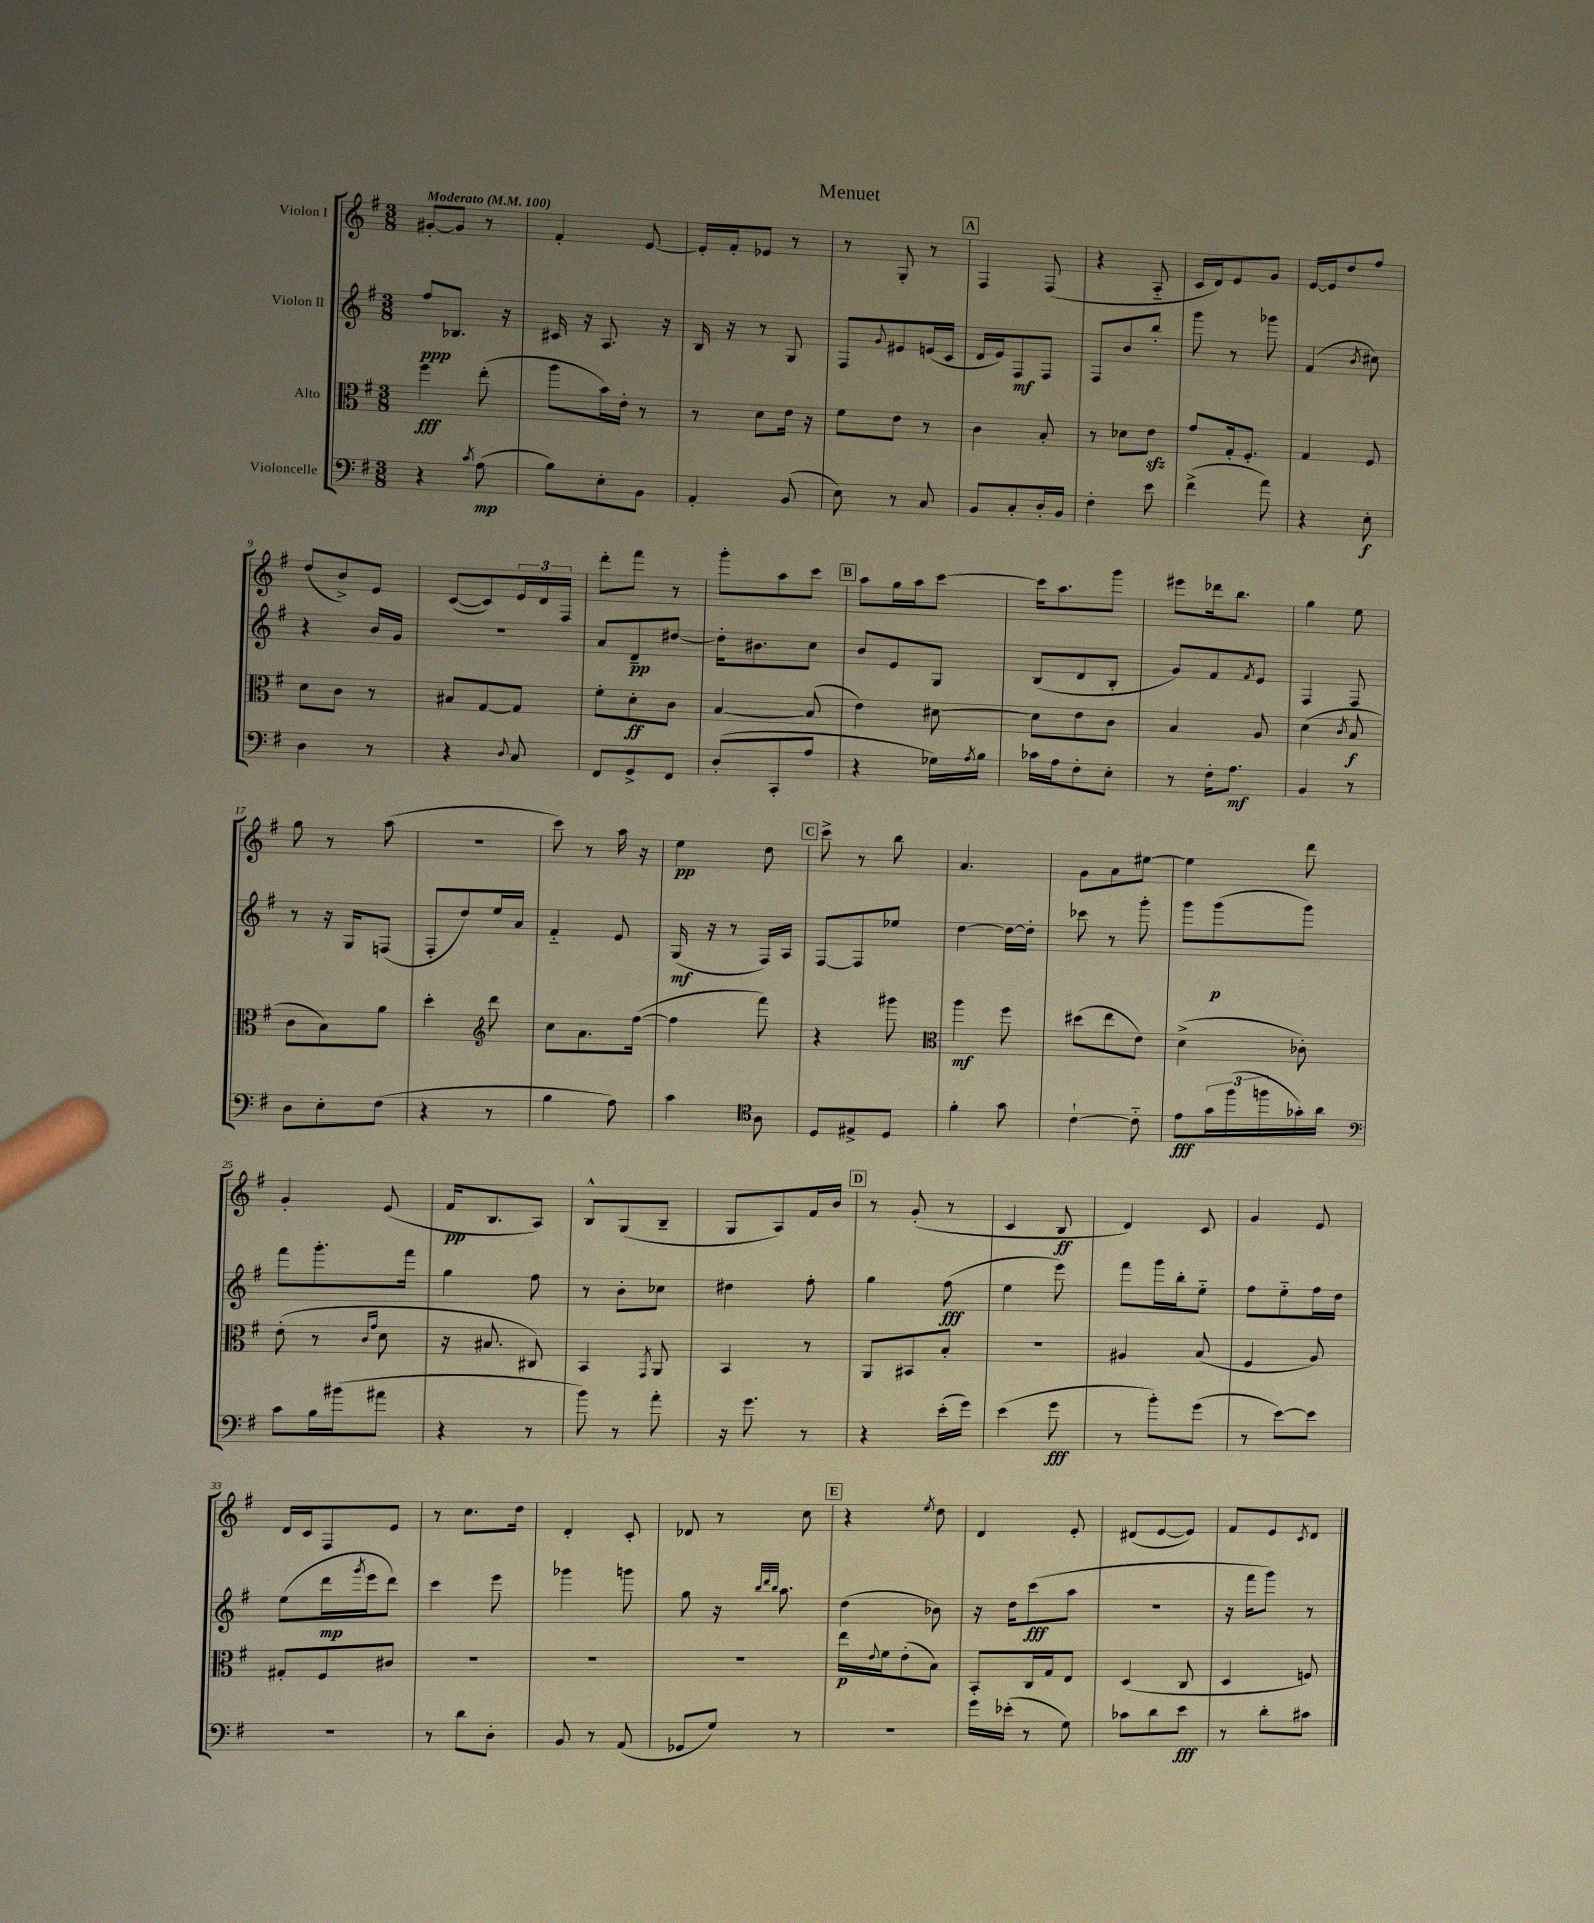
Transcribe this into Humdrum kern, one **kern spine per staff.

**kern	**dynam	**kern	**dynam	**kern	**dynam	**kern	**dynam
*part4	*part4	*part3	*part3	*part2	*part2	*part1	*part1
*staff4	*staff4	*staff3	*staff3	*staff2	*staff2	*staff1	*staff1
*I"Violoncelle	*	*I"Alto	*	*I"Violon II	*	*I"Violon I	*
*clefF4	*	*clefC3	*	*clefG2	*	*clefG2	*
*k[f#]	*	*k[f#]	*	*k[f#]	*	*k[f#]	*
*M3/8	*	*M3/8	*	*M3/8	*	*M3/8	*
*MM100	*	*MM100	*	*MM100	*	*MM100	*
=1	=1	=1	=1	=1	=1	=1	=1
!	!	!	!	!	!	!LO:TX:a:B:t=Moderato	!
4r	.	4ff#\	fff	8ff#/L	ppp	[8g#X'/L	.
.	.	.	.	8.B-X/J	.	8g#/J]	.
8qc/	.	.	.	.	.	.	.
(8A\	mp	(8ee'\	.	.	.	8r	.
.	.	.	.	16r	.	.	.
=2	=2	=2	=2	=2	=2	=2	=2
8B\L)	.	8aa\L	.	16c#X/	.	4f#'/	.
.	.	.	.	16r	.	.	.
8E'\	.	16b\L)	.	8.A/	.	.	.
.	.	16e'\JJ	.	.	.	.	.
8BB\J	.	8r	.	.	.	[8e/	.
.	.	.	.	16r	.	.	.
=3	=3	=3	=3	=3	=3	=3	=3
4AA'/	.	8r	.	16B/	.	16e'/LL]	.
.	.	.	.	16r	.	16f#'/J	.
.	.	8d\L	.	8r	.	8e-X/J	.
(8BB/	.	16e\Jk	.	8G/	.	8r	.
.	.	16r	.	.	.	.	.
=4	=4	=4	=4	=4	=4	=4	=4
8E\)	.	8f#\L	.	8F#/L	.	8r	.
.	.	.	.	8qqg/	.	.	.
8r	.	8e\J	.	8e#X/	.	8G'/	.
8C/	.	8r	.	(16en/L	.	8r	.
.	.	.	.	16c/JJ	.	.	.
!!LO:REH:place=s1:t=A
=5	=5	=5	=5	=5	=5	=5	=5
8BB/L	.	4c\	.	16d/LL	.	4F#/	.
.	.	.	.	16e/J)	.	.	.
8C'/	.	.	.	8F#/	mf	.	.
16D'/L	.	8B'/	.	8F#/J	.	(8F#/	.
16BB/JJ	.	.	.	.	.	.	.
=6	=6	=6	=6	=6	=6	=6	=6
4F#'\	.	8r	.	8F#/L	.	4r	.
.	.	8d-X\L	.	8b/	.	.	.
8e\	.	8ezz\J	.	8bb'/J	.	8A/	.
=7	=7	=7	=7	=7	=7	=7	=7
(4f#^\	.	8g/L	.	8ggg\	.	16c/LL	.
.	.	.	.	.	.	16d/J)	.
.	.	16G'/k	.	8r	.	8e/	.
.	.	8.F#'/J	.	.	.	.	.
8a\)	.	.	.	8ggg-X\	.	8g/J	.
=8	=8	=8	=8	=8	=8	=8	=8
4r	.	4G/	.	(4f#/	.	[16e/LL	.
.	.	.	.	.	.	16e/J]	.
.	.	.	.	.	.	8dd/	.
.	.	.	.	8qb/	.	.	.
8E'\	f	8F#/	.	8cc#X\)	.	8ff#/J	.
!!LO:LB:g=z
=9	=9	=9	=9	=9	=9	=9	=9
4D\	.	8d\L	.	4r	.	(8dd/L	.
.	.	8c\J	.	.	.	8b^/)	.
8r	.	8r	.	16b/LL	.	8e/J	.
.	.	.	.	16g/JJ	.	.	.
=10	=10	=10	=10	=10	=10	=10	=10
4r	.	8B#X/L	.	4.r	.	([8c/L	.
.	.	[8G/	.	.	.	8c/])	.
8qqD/	.	.	.	.	.	.	.
8C/	.	8G/J]	.	.	.	24e/L	.
.	.	.	.	.	.	24d/	.
.	.	.	.	.	.	24F#/JJ	.
=11	=11	=11	=11	=11	=11	=11	=11
8FF#/L	.	8f#'\L	.	8a/L	.	8ddd'\L	.
8GG^/	.	8d'\	ff	8d~/	pp	8fff#\J	.
8FF#/J	.	8c\J	.	[8dd#X/J	.	8r	.
=12	=12	=12	=12	=12	=12	=12	=12
(8D'/L	.	[4B/	.	16dd#'\KL]	.	8ggg'\L	.
.	.	.	.	8.b#X\	.	.	.
8CC'/	.	.	.	.	.	8aa\	.
8A/J	.	(8B/]	.	8cc\J	.	8ccc\J	.
!!LO:REH:place=s1:t=B
=13	=13	=13	=13	=13	=13	=13	=13
4r	.	4e\)	.	8b/L	.	8aa\L	.
.	.	.	.	8e/	.	16gg\L	.
.	.	.	.	.	.	16aa\J	.
16G-X\LL)	.	[8d#X\	.	8G/J	.	[8ccc\J	.
8qA/	.	.	.	.	.	.	.
16B\JJ	.	.	.	.	.	.	.
=14	=14	=14	=14	=14	=14	=14	=14
16c-X\LL	.	8d#\L]	.	(8B/L	.	16ccc\KL]	.
16A\J	.	.	.	.	.	8.aa\	.
8F#'\	.	8e\	.	8d/	.	.	.
8E'\J	.	8c\J	.	8B'/J	.	8ggg\J	.
=15	=15	=15	=15	=15	=15	=15	=15
8r	.	4B/	.	8g/L)	.	8eee#X\L	.
16F#'\KL	.	.	.	8f#/	.	16ddd-X\k	.
8.A\J	mf	.	.	.	.	8.bb\J	.
.	.	.	.	8qf#/	.	.	.
.	.	8A/	.	8e/J	.	.	.
=16	=16	=16	=16	=16	=16	=16	=16
4BB/	.	(4d\	.	4F#/	.	4gg\	.
.	.	8qc/	.	.	.	.	.
8r	.	8B/	f	8F#/	.	8ee\	.
!!LO:LB:g=z
=17	=17	=17	=17	=17	=17	=17	=17
8D\L	.	8c\L	.	8r	.	8gg\	.
8E'\	.	8B\)	.	16r	.	8r	.
.	.	.	.	16G/KL	.	.	.
(8F#\J	.	8a\J	.	(8Fn/J	.	(8aa\	.
=18	=18	=18	=18	=18	=18	=18	=18
4r	.	4dd'\	.	8F#'/L	.	4.r	.
.	.	.	.	8dd/)	.	.	.
*	*	*clefG2	*	*	*	*	*
8r	.	8ddd\	.	16ee/L	.	.	.
.	.	.	.	16a/JJ	.	.	.
=19	=19	=19	=19	=19	=19	=19	=19
4B\	.	8cc\L	.	4f#/	.	8ccc\)	.
.	.	8.a\	.	.	.	8r	.
8A\)	.	.	.	8e/	.	16aa\	.
.	.	([16ff#\Jk	.	.	.	16r	.
=20	=20	=20	=20	=20	=20	=20	=20
4c\	.	4ff#\]	.	(16G/	mf	4ee\	pp
.	.	.	.	16r	.	.	.
.	.	.	.	8r	.	.	.
*clefC4	*	*	*	*	*	*	*
8A\	.	8fff#\)	.	16F#/LL)	.	8dd\	.
.	.	.	.	16A/JJ	.	.	.
!!LO:REH:place=s1:t=C
=21	=21	=21	=21	=21	=21	=21	=21
8D/L	.	4r	.	[8F#/L	.	8ccc^\	.
8E#X^/	.	.	.	8F#/]	.	8r	.
8D/J	.	8ggg#X\	.	8ee-X/J	.	8bb\	.
=22	=22	=22	=22	=22	=22	=22	=22
*	*	*clefC3	*	*	*	*	*
4f#'\	.	4aa\	mf	[4dd\	.	4.a/	.
8g\	.	8ff#\	.	16dd\LL_	.	.	.
.	.	.	.	16dd'\JJ]	.	.	.
=23	=23	=23	=23	=23	=23	=23	=23
[4c`\	.	(8dd#X\L	.	8ccc-X\	.	8g\L	.
.	.	8ee\	.	8r	.	8a\	.
8c\]	.	8e\J)	.	8ggg'\	.	[8ee#X\J	.
=24	=24	=24	=24	=24	=24	=24	=24
8e\L	fff	(4d^\	.	8ggg\L	.	4ee#\]	.
24g\L	.	.	.	(8ggg\	p	.	.
(24ff#\	.	.	.	.	.	.	.
24ffn\	.	.	.	.	.	.	.
16g-X'\)	.	8c-X'\)	.	8ggg\J)	.	8ddd\	.
16a\JJ	.	.	.	.	.	.	.
!!LO:LB:g=z
=25	=25	=25	=25	=25	=25	=25	=25
*clefF4	*	*	*	*	*	*	*
8c\L	.	(8e'\	.	8fff#\L	.	4g'/	.
16B\L	.	8r	.	8.ggg'\	.	.	.
(16b#X\J	.	.	.	.	.	.	.
.	.	16qqc/LL	.	.	.	.	.
.	.	16qqg/JJ	.	.	.	.	.
8a#X\J	.	8d\	.	.	.	(8e/	.
.	.	.	.	16fff#\Jk	.	.	.
=26	=26	=26	=26	=26	=26	=26	=26
4r	.	16r	.	4gg\	.	16f#/KL	pp
.	.	8.B#X/	.	.	.	8.B/	.
8r	.	8C#X/)	.	8ff#\	.	8A/J)	.
=27	=27	=27	=27	=27	=27	=27	=27
8b\)	.	4BB/	.	8r	.	8B^^/L	.
8r	.	.	.	8b'\L	.	(8G/	.
.	.	8qGG/	.	.	.	.	.
8a'\	.	8AA/	.	8cc-X\J	.	8B~/J	.
=28	=28	=28	=28	=28	=28	=28	=28
16r	.	4BB/	.	4dd#X\	.	8G/L	.
8.g\	.	.	.	.	.	.	.
.	.	.	.	.	.	8A/)	.
8r	.	8r	.	8ff#'\	.	16f#/L	.
.	.	.	.	.	.	16b/JJ	.
!!LO:REH:place=s1:t=D
=29	=29	=29	=29	=29	=29	=29	=29
4r	.	8AA/L	.	4gg\	.	8r	.
.	.	8BB#X/	.	.	.	(8g'/	.
(16e'\LL	.	8B'/J	.	(8ff#\	fff	8r	.
16g\JJ)	.	.	.	.	.	.	.
=30	=30	=30	=30	=30	=30	=30	=30
(4e\	.	4.r	.	4ee\	.	4c/	.
8g\	fff	.	.	8eee\)	.	8B/	ff
=31	=31	=31	=31	=31	=31	=31	=31
8r	.	4A#X/	.	8fff#\L	.	4d/)	.
8b'\L)	.	.	.	16ggg\L	.	.	.
.	.	.	.	16bb'\J	.	.	.
(8g\J	.	(8B/	.	8ee\J	.	8c/	.
=32	=32	=32	=32	=32	=32	=32	=32
8r	.	4F#/	.	8ff#\L	.	4g/	.
[8e\L)	.	.	.	8ee\	.	.	.
8e\J]	.	8A/)	.	16ff#\L	.	8e/	.
.	.	.	.	16dd\JJ	.	.	.
!!LO:LB:g=z
=33	=33	=33	=33	=33	=33	=33	=33
4.r	.	8G#X'/L	.	(8ee\L	.	16d/LL	.
.	.	.	.	.	.	16c/J	.
.	.	8F#/	.	16ddd\L	mp	8F#/	.
.	.	.	.	8qggg/	.	.	.
.	.	.	.	16eee\J	.	.	.
.	.	8c#X/J	.	8ddd\J)	.	8e/J	.
=34	=34	=34	=34	=34	=34	=34	=34
8r	.	4.r	.	4ccc\	.	8r	.
8d\L	.	.	.	.	.	8.cc\L	.
8D'\J	.	.	.	8eee\	.	.	.
.	.	.	.	.	.	16dd\Jk	.
=35	=35	=35	=35	=35	=35	=35	=35
8BB/	.	4.r	.	4ggg-X\	.	4d'/	.
8r	.	.	.	.	.	.	.
(8AA/	.	.	.	8gggn\	.	8c'/	.
=36	=36	=36	=36	=36	=36	=36	=36
8GG-X/L	.	4.r	.	8gg\	.	8d-X/	.
8G/J)	.	.	.	16r	.	8r	.
.	.	.	.	32qqbb/LLL	.	.	.
.	.	.	.	32qqddd/	.	.	.
.	.	.	.	32qqbb/JJJ	.	.	.
.	.	.	.	8.aa\	.	.	.
8r	.	.	.	.	.	8cc\	.
!!LO:REH:place=s1:t=E
=37	=37	=37	=37	=37	=37	=37	=37
4.r	.	16ee\LL	p	(4dd\	.	4r	.
.	.	8qqe/	.	.	.	.	.
.	.	16f#\J	.	.	.	.	.
.	.	(8e'\	.	.	.	.	.
.	.	.	.	.	.	8qee/	.
.	.	8B\J)	.	8b-X\)	.	8dd\	.
=38	=38	=38	=38	=38	=38	=38	=38
16g\LL	.	8BB'/L	.	16r	.	4d/	.
(16e-X'\JJ	.	.	.	16dd\KL	.	.	.
8r	.	16C/L	.	(8ccc\	fff	.	.
.	.	16G/J	.	.	.	.	.
8G\)	.	8E/J	.	8aa\J	.	8e'/	.
=39	=39	=39	=39	=39	=39	=39	=39
8c-X\L	.	(4D/	.	4.r	.	(8d#X/L	.
8d\	.	.	.	.	.	[8e/	.
8e\J	fff	8C/	.	.	.	8e/J])	.
=40	=40	=40	=40	=40	=40	=40	=40
8r	.	4D/	.	16r	.	8f#/L	.
.	.	.	.	16fff#\KL	.	.	.
8d'\L	.	.	.	8ggg\J)	.	8e/	.
.	.	.	.	.	.	8qc/	.
8c#X\J	.	8Fn/)	.	8r	.	8d/J	.
==	==	==	==	==	==	==	==
*-	*-	*-	*-	*-	*-	*-	*-
